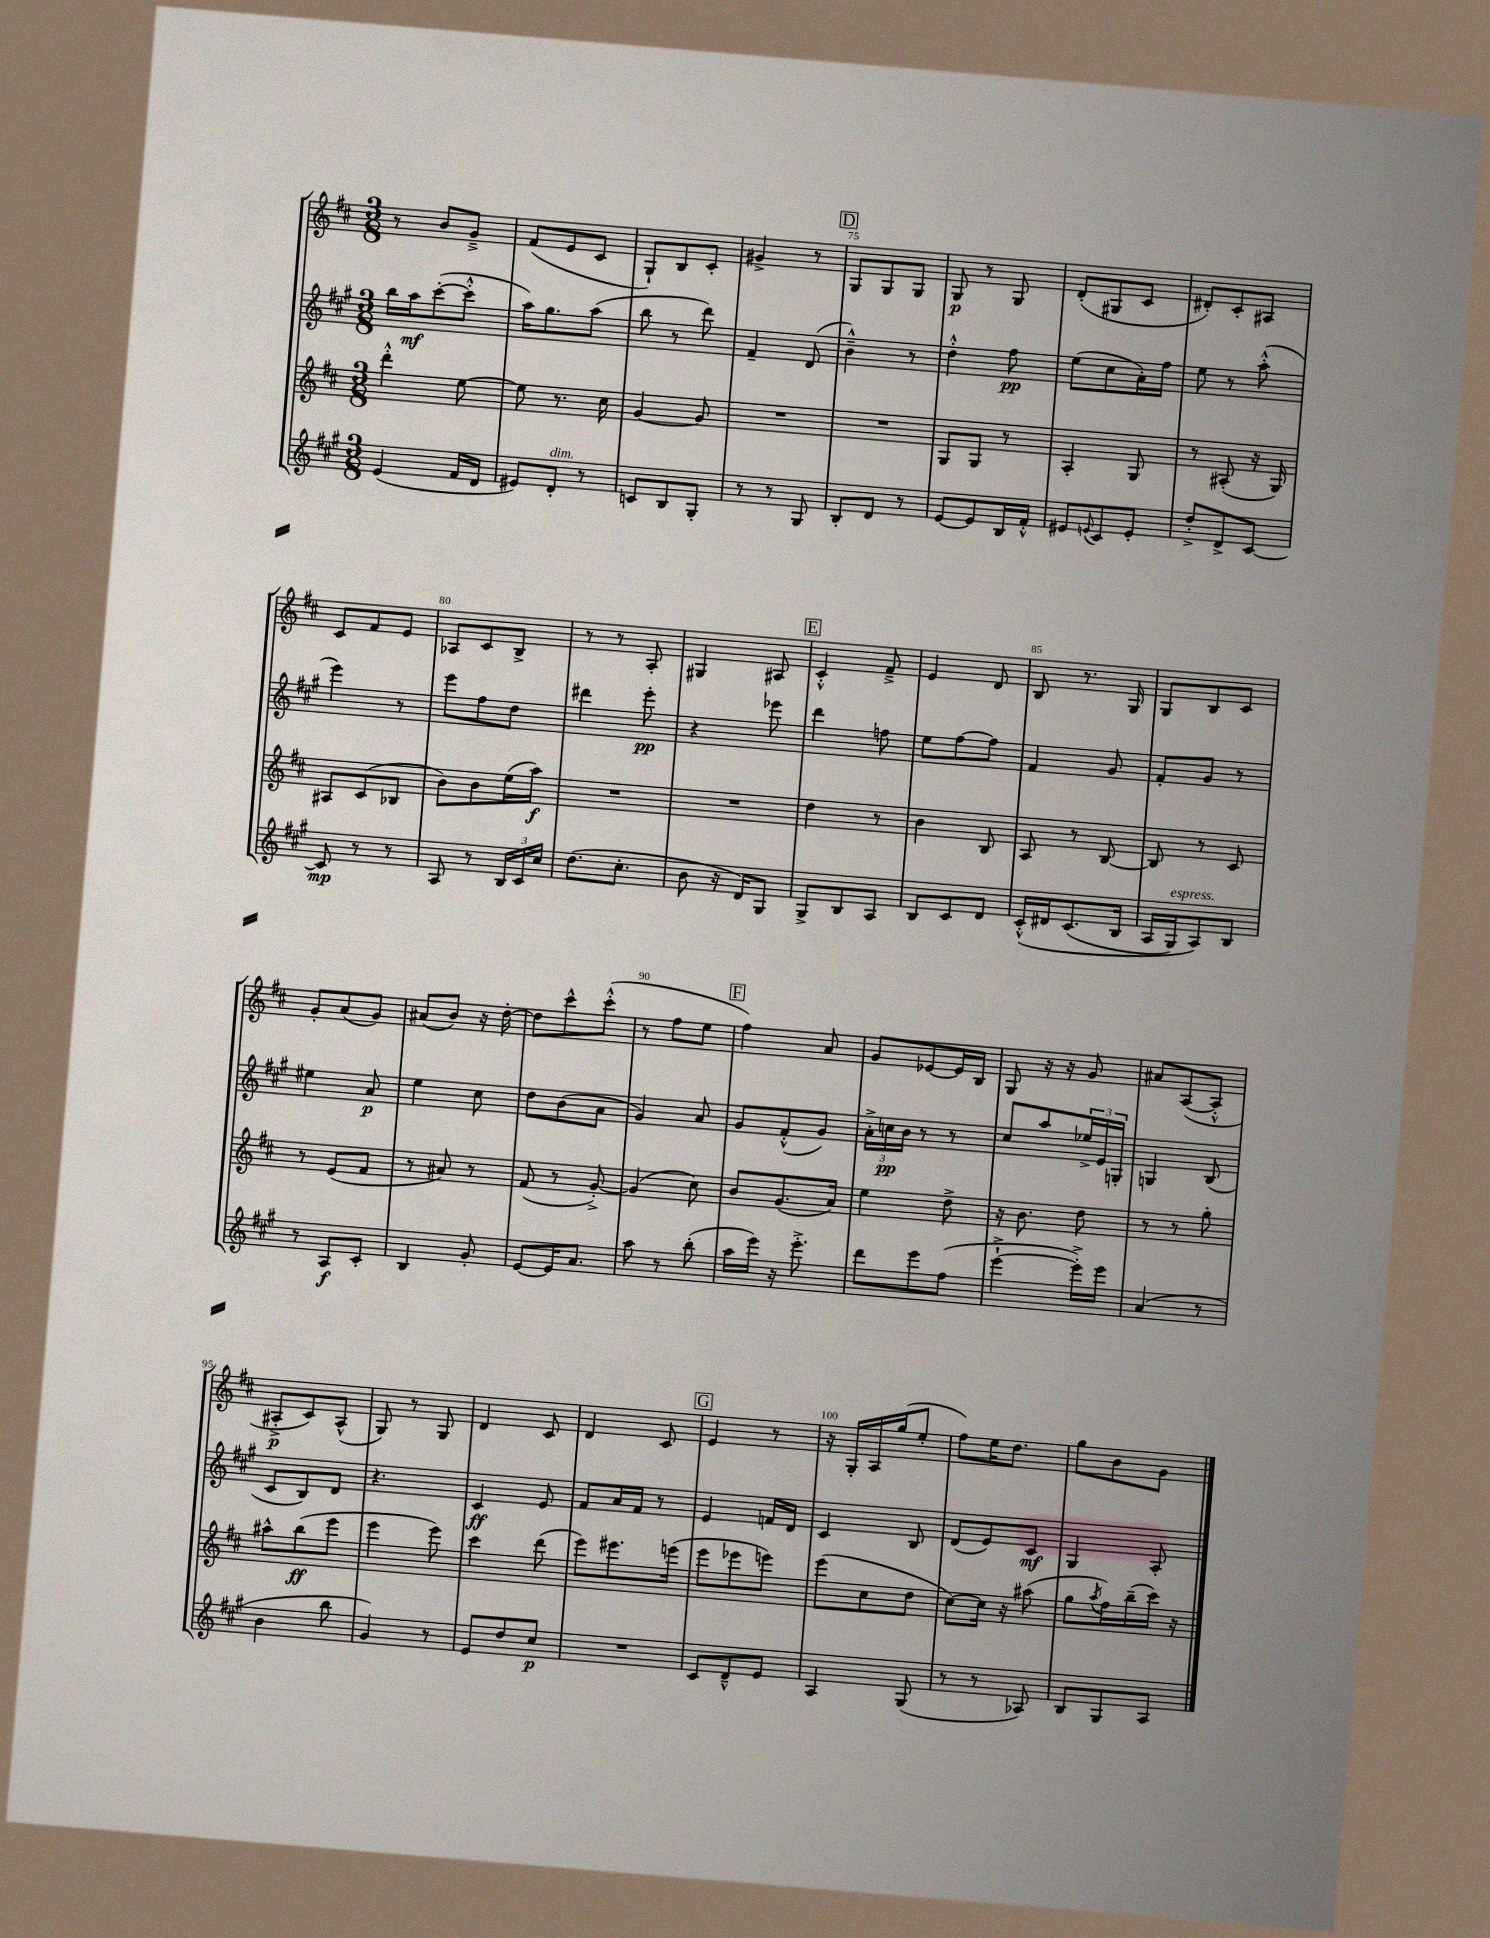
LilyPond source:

<<
\new StaffGroup <<
\new Staff = "s0" {
    \clef treble \key d \major \numericTimeSignature \time 3/8
    r8 b'8 g'8---> |
    fis'8( e'8 cis'8 |
    g8-!) b8 cis'8-. |
    gis'4-> r8 |
    \mark \markup { \box "D" } g8 g8 g8 |
    g8\p r8 g8 |
    d'8-.( gis8 cis'8 |
    dis'8-.) cis'8-. ais8 |
    cis'8 fis'8 e'8 |
    aes8 cis'8 b8-> |
    r8 r8 a8-. |
    gis4 ais8 |
    \mark \markup { \box "E" } cis'4-.-^ fis'8---> |
    e'4 d'8 |
    b8 r8. g16 |
    g8 b8 cis'8 |
    g'8-. a'8( g'8) |
    ais'8( b'8) r16 d''16~-. |
    d''8 cis'''8-^ cis'''8-.-^( |
    r8 fis''8 e''8 |
    \mark \markup { \box "F" } fis''4) a'8 |
    g'8 ees'8~ ees'16 b16 |
    g8 r16 r16 g'8 |
    ais'8 a8~( a8-.-^ |
    ais8-.->\p cis'8) ais8-^( |
    g8) r8 g8 |
    d'4 cis'8 |
    d'4 cis'8 |
    \mark \markup { \box "G" } e'4 r8 |
    r16 g16-. a16 g''16( e''8-. |
    fis''8) e''16 d''8. |
    g''8 b'8 g'8 \bar "|." |
}
\new Staff = "s1" {
    \clef treble \key a \major \numericTimeSignature \time 3/8
    b''16 a''16\mf cis'''8~-.( cis'''8-.-^ |
    a''16) gis''8. a''8( |
    b''8 r8 d'''8) |
    fis'4-- d'8( |
    \mark \markup { \box "D" } b'4---^) r8 |
    d''4-.-^ fis''8\pp |
    e''8( cis''8 a'16-.) fis''16 |
    e''8 r8 a''8-.-^( |
    e'''4) r8 |
    e'''8 fis''8 d''8 |
    dis'''4 e'''8-.\pp |
    r4 ees'''8 |
    \mark \markup { \box "E" } d'''4 f''8 |
    e''8 fis''8~ fis''8 |
    fis'4 gis'8 |
    fis'8-. gis'8 r8 |
    eis''4 a'8\p |
    e''4 cis''8 |
    d''8 b'8( a'8 |
    gis'4) a'8 |
    \mark \markup { \box "F" } gis'8 fis'8-.-^( gis'8) |
    \tuplet 3/2 { a'16-.-> c''16\pp b'16 } r8 r8 |
    cis''8 a''8 \tuplet 3/2 { ees''16-> e'16 g16-. } |
    g4 b8( |
    cis'8 b8) d'8 |
    r4. |
    cis'4\ff e'8 |
    fis'8 a'16 fis'16 r8 |
    \mark \markup { \box "G" } e'4 f'16 d'16 |
    cis'4 b8 |
    d'8( e'8) cis'8\mf |
    gis4 a8-. \bar "|." |
}
\new Staff = "s2" {
    \clef treble \key d \major \numericTimeSignature \time 3/8
    d'''4-.-^ e''8~ |
    e''8 r8. cis''16 |
    g'4~ g'8 |
    R4. |
    \mark \markup { \box "D" } R4. |
    g8 g8 r8 |
    a4-. g8 |
    r8 ais8-.( r16 g16) |
    ais8 cis'8( bes8 |
    b'8) b'8 e''16( a''16\f) |
    R4. |
    R4. |
    \mark \markup { \box "E" } d''4 r8 |
    b'4 b8 |
    a8 r8 b8~ |
    b8 r8 cis'8 |
    r8 e'8( fis'8 |
    r8 ais'8) r8 |
    fis'8( r8 g'8~-.->) |
    g'4( cis''8) |
    \mark \markup { \box "F" } b'8 g'8.( a'16) |
    e''4 d''8-> |
    r16 b'8. d''8 |
    r8 r8 g''8-. |
    ais''8-^ b''8\ff( e'''8 |
    e'''4 e'''8) |
    cis'''4 d'''8( |
    e'''8) eis'''8. e'''16( |
    \mark \markup { \box "G" } e'''8 ees'''8 e'''8) |
    e'''8( cis''8 d''8 |
    cis''8~) cis''16 r16 ais''8( |
    g''8 \acciaccatura { a''8 } fis''16) b''16--( cis'''16) r16 \bar "|." |
}
\new Staff = "s3" {
    \clef treble \key a \major \numericTimeSignature \time 3/8
    e'4( fis'16 d'16 |
    eis'8) d'8-.^\markup { \italic "dim." } r8 |
    c'8 b8 gis8-. |
    r8 r8 gis8 |
    \mark \markup { \box "D" } b8-. d'8 r8 |
    e'8~ e'8 b16 fis'16-.-^ |
    eis'8 \appoggiatura { e'8 } cis'8 e'8-. |
    d''8-.-> d'8-> cis'8~ |
    cis'8\mp r8 r8 |
    a8 r8 \tuplet 3/2 { b16 cis'16 cis''16 } |
    d''8.( cis''8.-. |
    b'8 r16 d'16) gis8 |
    \mark \markup { \box "E" } gis8-> b8 a8 |
    b8 cis'8 d'8 |
    cis'16-.-^\( dis'16 cis'8.( b16 |
    a16 gis16^\markup { \italic "espress." }) a8\) b8 |
    r8 a8\f cis'8-. |
    b4 gis'8-. |
    e'8~ e'16 a'8. |
    a''8 r8 b''8-.( |
    \mark \markup { \box "F" } a''16 e'''16) r16 e'''8.-.-> |
    d'''8 e'''8 fis''8( |
    e'''4~-!-> e'''16-.->) e'''16 |
    a'4( r8 |
    b'4 b''8 |
    gis'4) r8 |
    e'8 d''8 cis''8\p |
    R4. |
    \mark \markup { \box "G" } cis'8 d'8---^ e'8 |
    a4 gis8( |
    r8 r8 aes8) |
    b8 gis8 a8 \bar "|." |
}
>>
>>
\layout { \context { \Score currentBarNumber = #71 \override BarNumber.break-visibility = ##(#f #t #t) barNumberVisibility = #(every-nth-bar-number-visible 5) } }
